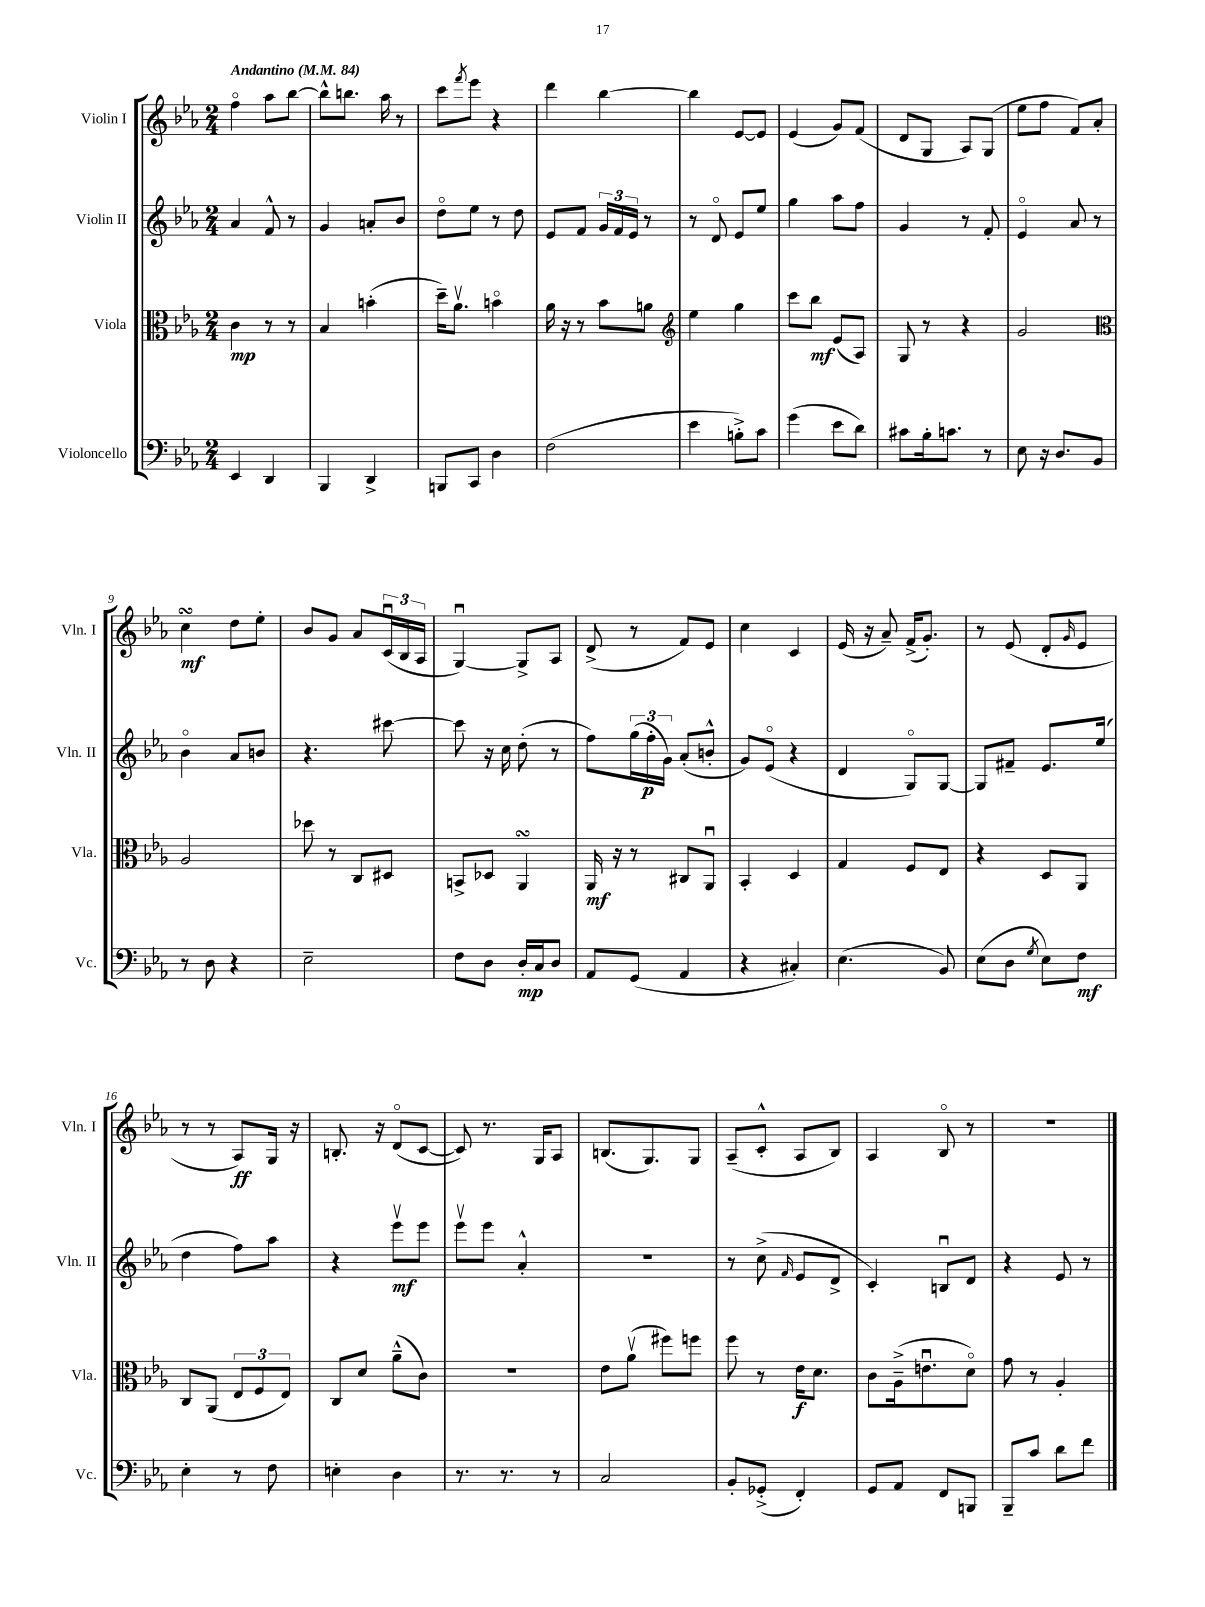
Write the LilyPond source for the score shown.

<<
\new StaffGroup <<
\new Staff = "s0" \with { instrumentName = "Violin I" shortInstrumentName = "Vln. I" } {
    \clef treble \key ees \major \numericTimeSignature \time 2/4 \tempo "Andantino" 4 = 84
    f''4\flageolet aes''8 bes''8~ |
    bes''8-^ b''8. aes''16 r8 |
    c'''8 \acciaccatura { f'''8 } ees'''8 r4 |
    d'''4 bes''4~ |
    bes''4 ees'8~ ees'8 |
    ees'4( g'8) f'8( |
    d'8 g8 aes8) g8( |
    ees''8 f''8 f'8) aes'8-. |
    c''4\turn\mf d''8 ees''8-. |
    bes'8 g'8 aes'8 \tuplet 3/2 { c'16\downbow( bes16 aes16 } |
    g4~\downbow) g8-> aes8 |
    d'8->( r8 f'8) ees'8 |
    c''4 c'4 |
    ees'16( r16 aes'8--) f'16->( g'8.-.) |
    r8 ees'8( d'8-. \grace { g'16 } ees'8 |
    r8 r8 aes8\ff) g16 r16 |
    b8.-. r16 d'8\flageolet( c'8~ |
    c'8) r8. g16 aes8 |
    b8.( g8.) g8 |
    aes8--( c'8-.-^ aes8 bes8) |
    aes4 bes8\flageolet r8 |
    R2 \bar "|." |
}
\new Staff = "s1" \with { instrumentName = "Violin II" shortInstrumentName = "Vln. II" } {
    \clef treble \key ees \major \numericTimeSignature \time 2/4
    aes'4 f'8-^ r8 |
    g'4 a'8-. bes'8 |
    d''8\flageolet ees''8 r8 d''8 |
    ees'8 f'8 \tuplet 3/2 { g'16 f'16 ees'16 } r8 |
    r8 d'8\flageolet ees'8 ees''8 |
    g''4 aes''8 f''8 |
    g'4 r8 f'8-. |
    ees'4\flageolet aes'8 r8 |
    bes'4\flageolet aes'8 b'8 |
    r4. cis'''8~ |
    cis'''8 r16 c''16 d''8-.( r8 |
    f''8) \tuplet 3/2 { g''16( f''16-.\p g'16) } aes'8-.( b'8-.-^ |
    g'8) ees'8\flageolet( r4 |
    d'4 g8\flageolet) g8~ |
    g8 fis'8-- ees'8. ees''16( |
    d''4 f''8) aes''8 |
    r4 ees'''8\upbow\mf ees'''8 |
    ees'''8\upbow ees'''8 aes'4-.-^ |
    r2 |
    r8 c''8->( \grace { f'16 } ees'8 d'8-> |
    c'4-.) b8\downbow d'8 |
    r4 ees'8 r8 \bar "|." |
}
\new Staff = "s2" \with { instrumentName = "Viola" shortInstrumentName = "Vla." } {
    \clef alto \key ees \major \numericTimeSignature \time 2/4
    c'4\mp r8 r8 |
    bes4 b'4-.( |
    d''16--) aes'8.\upbow b'4\flageolet |
    aes'16 r16 r8 bes'8 a'8 |
    \clef treble ees''4 g''4 |
    c'''8 bes''8\mf ees'8( aes8) |
    g8 r8 r4 |
    g'2 |
    \clef alto aes2 |
    des''8 r8 c8 dis8 |
    b,8-> des8 aes,4\turn |
    aes,16\mf r16 r8 cis8 aes,8\downbow |
    bes,4-. d4 |
    g4 f8 ees8 |
    r4 d8 aes,8 |
    c8 aes,8( \tuplet 3/2 { ees8 f8 ees8) } |
    c8 d'8 aes'8---^( c'8) |
    R2 |
    ees'8 aes'8\upbow( fis''8) f''8 |
    f''8 r8 ees'16\f d'8. |
    c'8 aes16--->( e'8.\downbow d'8\flageolet) |
    g'8 r8 aes4-. \bar "|." |
}
\new Staff = "s3" \with { instrumentName = "Violoncello" shortInstrumentName = "Vc." } {
    \clef bass \key ees \major \numericTimeSignature \time 2/4
    ees,4 d,4 |
    bes,,4 d,4-> |
    b,,8 c,8 d4 |
    f2( |
    ees'4 b8-.->) c'8 |
    g'4( ees'8 d'8) |
    cis'8 bes16-. c'8. r8 |
    ees8 r16 d8. bes,8 |
    r8 d8 r4 |
    ees2-- |
    f8 d8 d16-.\mp c16 d8 |
    aes,8 g,8( aes,4 |
    r4 cis4-.) |
    ees4.( bes,8) |
    ees8( d8 \acciaccatura { g8 } ees8) f8\mf |
    ees4-. r8 f8 |
    e4-. d4 |
    r8. r8. r8 |
    c2 |
    bes,8-. ges,8-.->( f,4-.) |
    g,8 aes,8 f,8 b,,8 |
    bes,,8-- c'8 d'8 f'8 \bar "|." |
}
>>
>>
